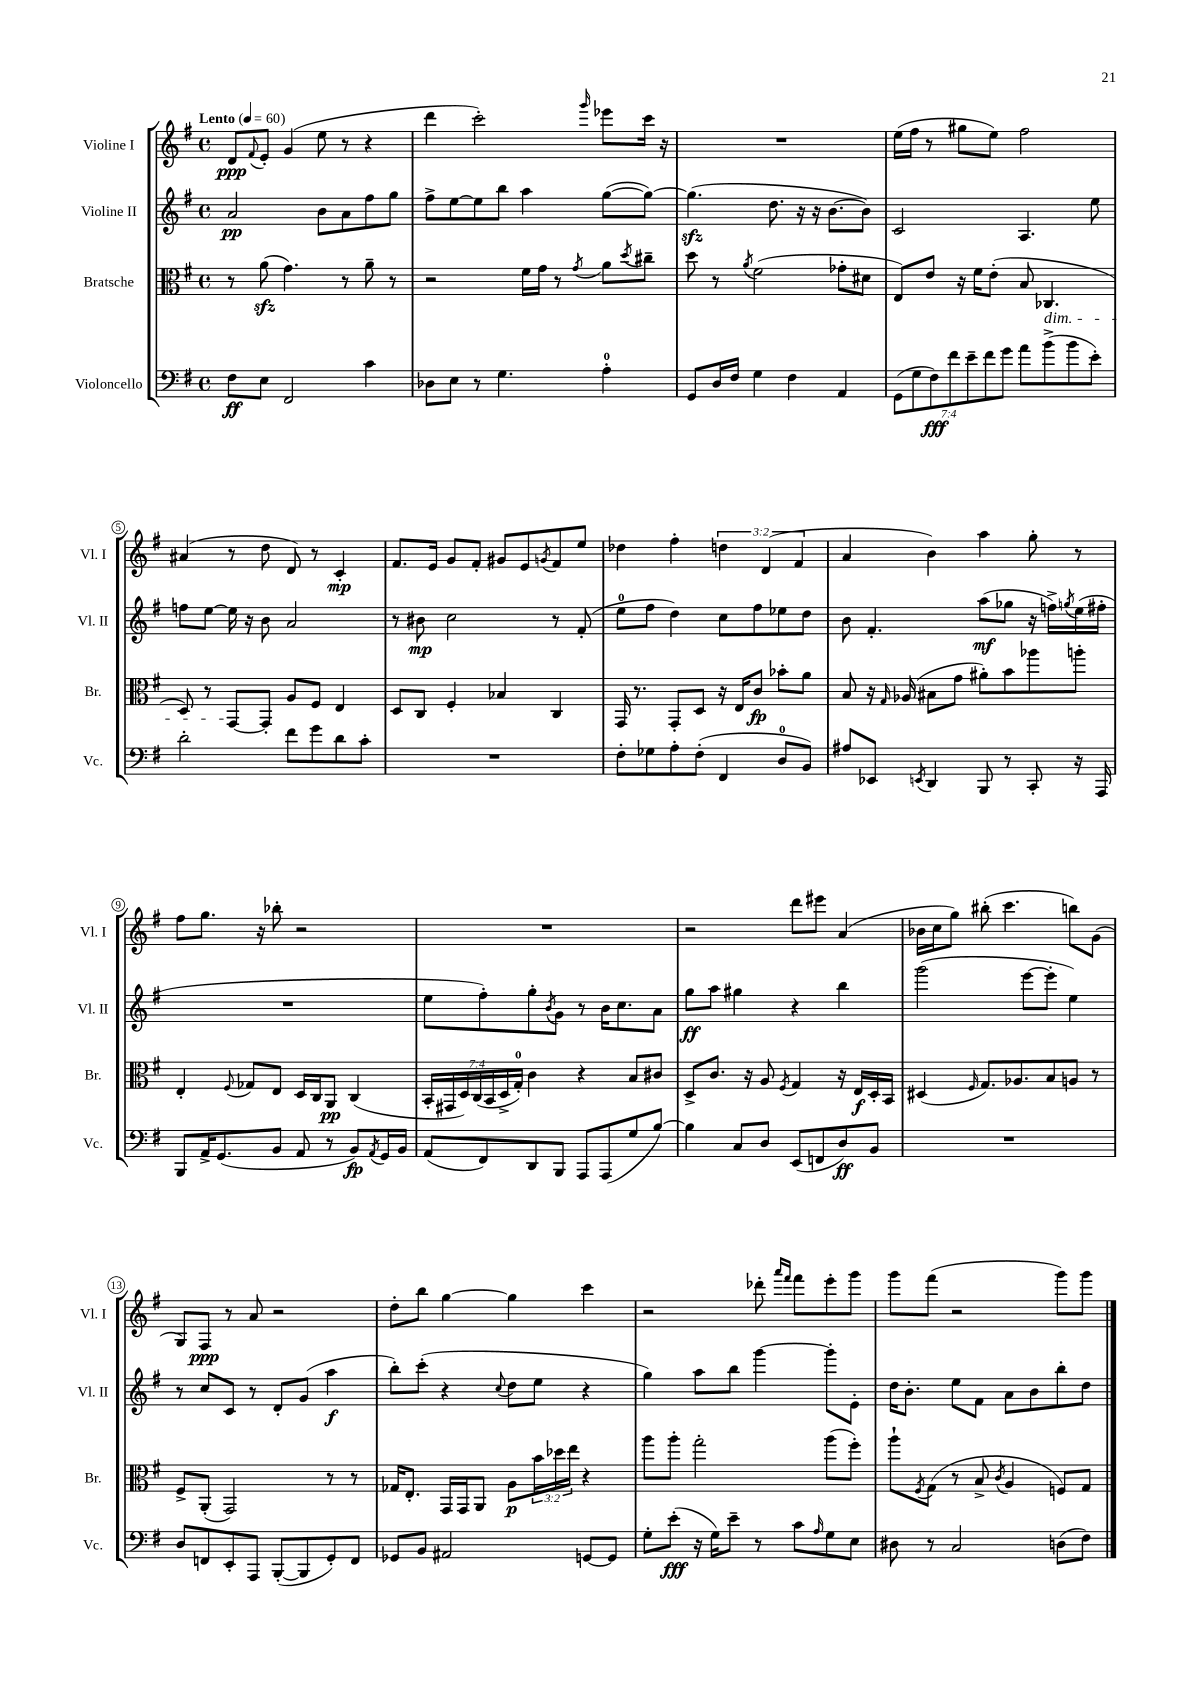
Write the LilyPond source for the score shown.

<<
\new StaffGroup <<
\new Staff = "s0" \with { instrumentName = "Violine I" shortInstrumentName = "Vl. I" } {
    \clef treble \key g \major \defaultTimeSignature \time 4/4 \override Staff.TupletNumber.text = #tuplet-number::calc-fraction-text \tempo "Lento" 4 = 60
    d'8\ppp \appoggiatura { fis'8 } e'8-. g'4( e''8 r8 r4 |
    d'''4 c'''2-.) \grace { g'''16 } ees'''8 c'''16 r16 |
    R1 |
    e''16( fis''16 r8 gis''8 e''8) fis''2 |
    ais'4( r8 d''8 d'8) r8 c'4-.\mp |
    fis'8. e'16 g'8 fis'8-. gis'8 e'8 \acciaccatura { g'8 } fis'8 e''8 |
    des''4 fis''4-. \tuplet 3/2 { d''4 d'4( fis'4 } |
    a'4 b'4) a''4 g''8-. r8 |
    fis''8 g''8. r16 bes''8-. r2 |
    R1 |
    r2 d'''8 eis'''8 a'4( |
    bes'16 c''16 g''8) bis''8-.( c'''4. b''8) g'8( |
    g8) fis8\ppp r8 a'8 r2 |
    d''8-. b''8 g''4~ g''4 c'''4 |
    r2 des'''8-. \grace { a'''16 fis'''16 } fis'''8 e'''8-. g'''8 |
    g'''8 fis'''8( r2 g'''8) g'''8 \bar "|." |
}
\new Staff = "s1" \with { instrumentName = "Violine II" shortInstrumentName = "Vl. II" } {
    \clef treble \key g \major \defaultTimeSignature \time 4/4
    a'2\pp b'8 a'8 fis''8 g''8 |
    fis''8-> e''8~ e''8 b''8 a''4 g''8~( g''8~) |
    g''4.\sfz( d''8. r16 r16 b'8.~ b'8) |
    c'2 a4. e''8 |
    f''8 e''8~ e''16 r16 b'8 a'2 |
    r8 bis'8\mp c''2 r8 fis'8-.( |
    e''8-0 fis''8 d''4) c''8 fis''8 ees''8 d''8 |
    b'8 fis'4.-. a''8\mf( ges''8 r16 f''16->) \acciaccatura { g''8 } e''16( fis''16-. |
    R1 |
    e''8 fis''8-.) g''8-. \acciaccatura { b'8 } g'8 r8 b'16 c''8. a'8 |
    g''8\ff a''8 gis''4 r4 b''4 |
    g'''2( e'''8~ e'''8-. e''4) |
    r8 c''8 c'8 r8 d'8-. g'8( a''4\f |
    b''8-.) c'''8-.( r4 \appoggiatura { c''8 } d''8 e''8 r4 |
    g''4) a''8 b''8 g'''4~ g'''8-. e'8-. |
    d''16 b'8.-. e''8 fis'8 a'8 b'8 b''8-. d''8 \bar "|." |
}
\new Staff = "s2" \with { instrumentName = "Bratsche" shortInstrumentName = "Br." } {
    \clef alto \key g \major \defaultTimeSignature \time 4/4 \override Staff.TupletNumber.text = #tuplet-number::calc-fraction-text
    r8 a'8\sfz( g'4.) r8 a'8-- r8 |
    r2 fis'16 g'16 r8 \acciaccatura { g'8 } a'8 \acciaccatura { d''8 } cis''8-- |
    d''8 r8 \acciaccatura { a'8 } fis'2( ges'8-. dis'8 |
    e8) e'8 r16 fis'16 e'8-.( b8 ces4.\dim |
    d8) r8 g,8~\! g,8-. a8 fis8 e4 |
    d8 c8 fis4-. bes4 c4 |
    g,16 r8. g,8-. d8 r16 e16 c'8\fp bes'8-. a'8 |
    b8 r16 \grace { g16 } aes16( bis8 g'8 ais'8-.) b'8 aes''8 a''8-. |
    e4-. \appoggiatura { fis8 } ges8 e8 d16 c16 a,8\pp c4( |
    \tuplet 7/4 { b,16-. gis,16 d16) c16( b,16 d16-> g16-0-.) } c'4 r4 b8 cis'8 |
    d8-> c'8. r16 a8 \acciaccatura { fis8 } g4 r16 e16\f d16-. b,16 |
    dis4( \grace { fis16 } g8.) aes8. b8 a8 r8 |
    fis8-> a,8-.( g,2) r8 r8 |
    ges16 e8.-. g,16 g,16 a,8 a8\p \tuplet 3/2 { b'16 des''16 e''16 } r4 |
    a''8 a''8-. g''2-. a''8( fis''8-.) |
    a''8-! \acciaccatura { fis8 } g8( r8 b8-> \acciaccatura { c'8 } a4 f8) g8 \bar "|." |
}
\new Staff = "s3" \with { instrumentName = "Violoncello" shortInstrumentName = "Vc." } {
    \clef bass \key g \major \defaultTimeSignature \time 4/4 \override Staff.TupletNumber.text = #tuplet-number::calc-fraction-text
    fis8\ff e8 fis,2 c'4 |
    des8 e8 r8 g4. a4-0-. |
    g,8 d16 fis16 g4 fis4 a,4 |
    \tuplet 7/4 { g,8( g8 fis8\fff) fis'8 e'8-- fis'8 g'8 } a'8 b'8->( b'8 e'8-.) |
    d'2-. fis'8 g'8 d'8 c'8-. |
    R1 |
    fis8-. ges8 a8-. fis8-.( fis,4 d8-0 b,8) |
    ais8 ees,8 \acciaccatura { e,8 } d,4 b,,8 r8 c,8-. r16 a,,16 |
    b,,8 a,16-> g,8.( b,8 a,8 r8 b,8\fp) \acciaccatura { a,8 } g,16 b,16 |
    a,8( fis,8) d,8 b,,8 a,,8 a,,8( g8 b8~) |
    b4 c8 d8 e,8( f,8 d8\ff) b,8 |
    R1 |
    d8 f,8 e,8-. a,,8 b,,8~-.( b,,8 g,8-.) f,8 |
    ges,8 b,8 ais,2 g,8~ g,8 |
    g8-. e'8-.\fff( r16 g16) e'8-- r8 c'8 \grace { a16 } g8 e8 |
    dis8 r8 c2 d8( fis8) \bar "|." |
}
>>
>>
\layout { \context { \Score \override BarNumber.stencil = #(make-stencil-circler 0.1 0.3 ly:text-interface::print) } }
